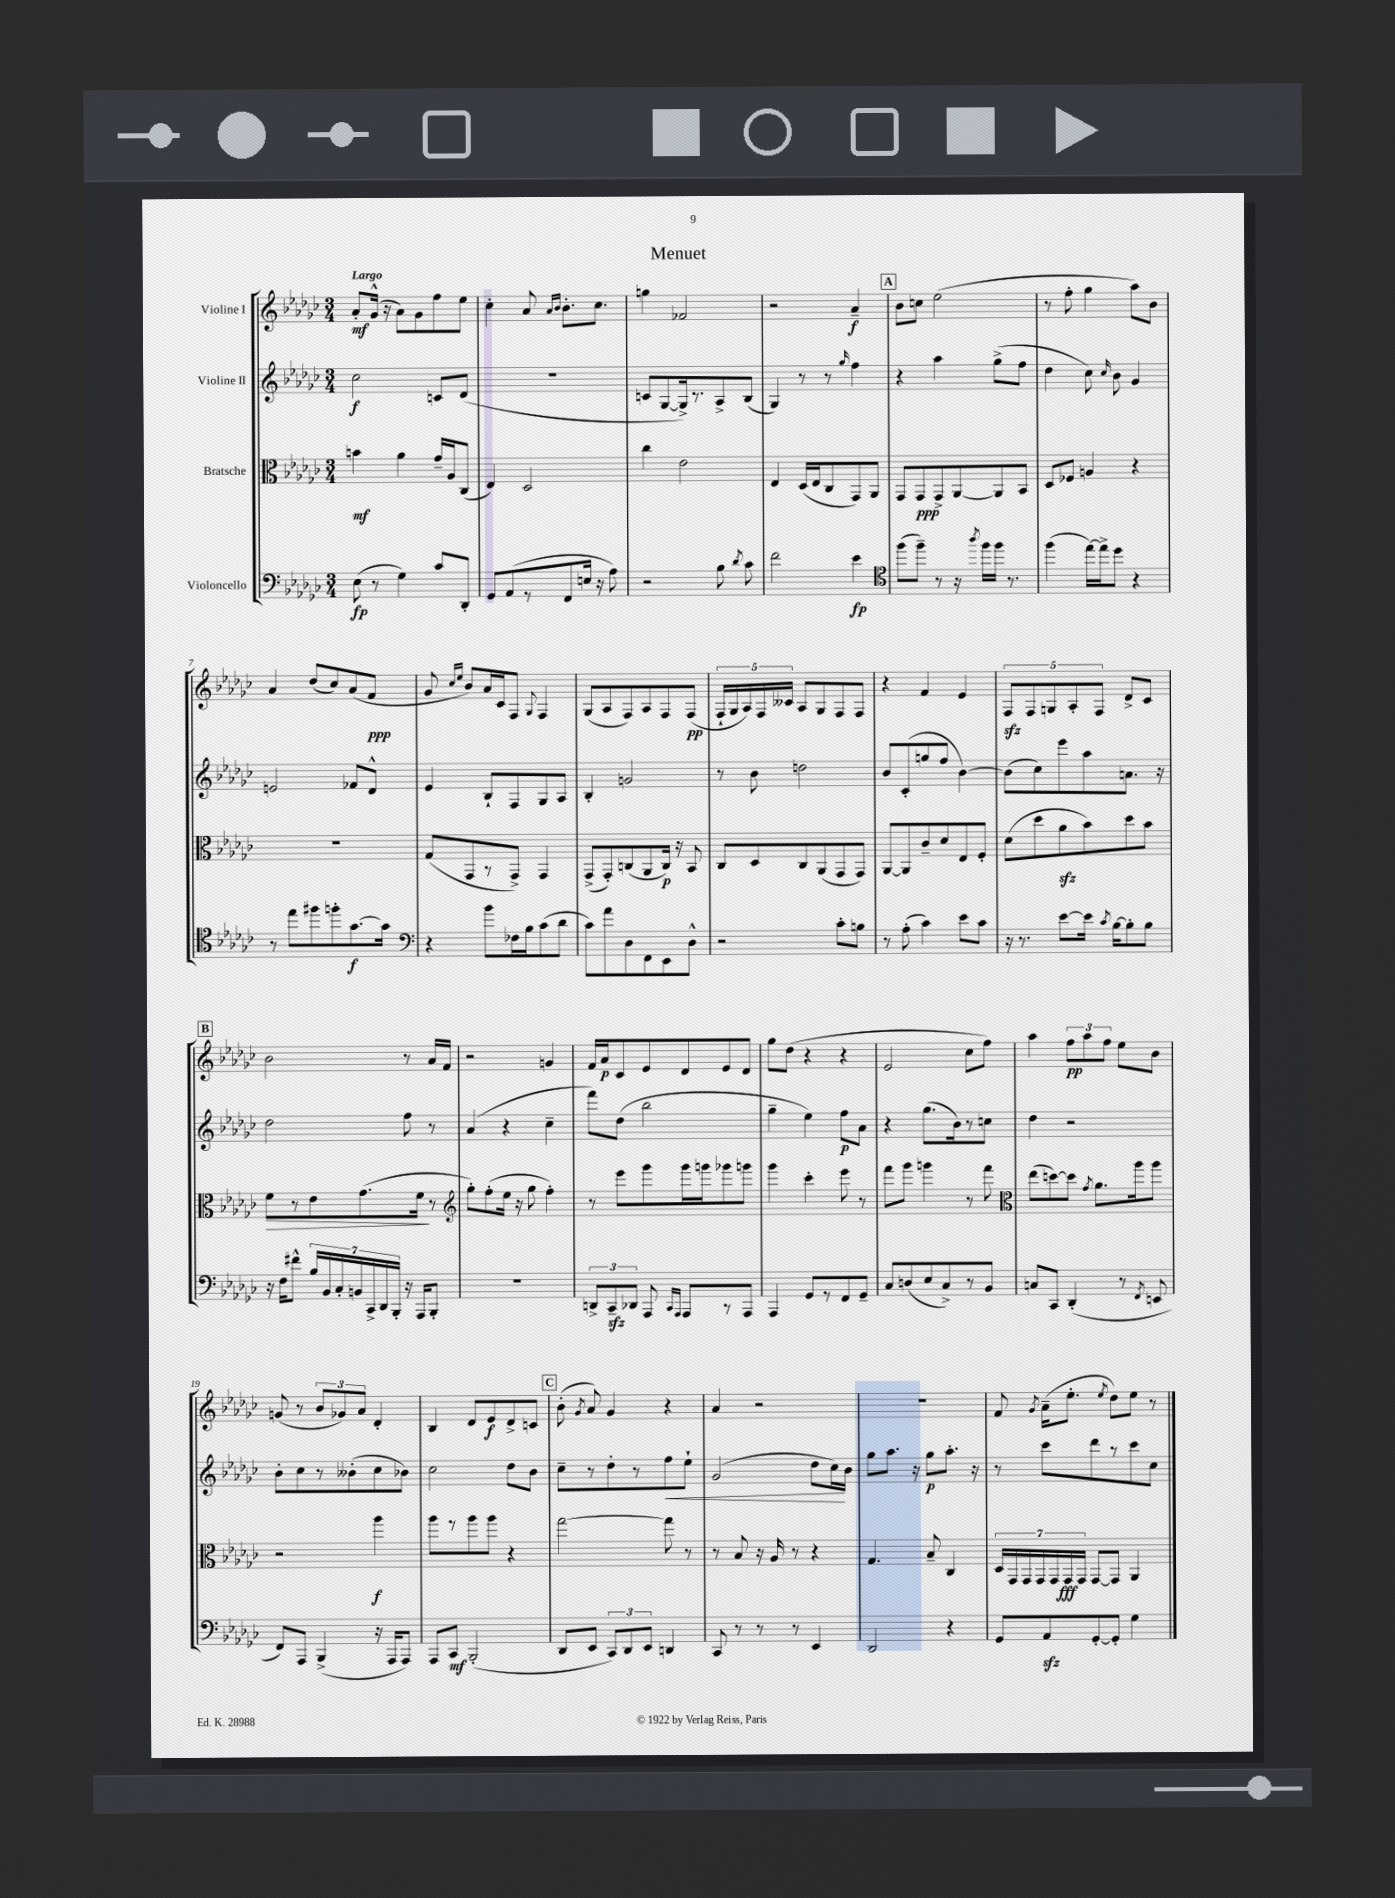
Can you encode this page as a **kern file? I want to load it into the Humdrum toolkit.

**kern	**kern	**kern	**kern
*staff4	*staff3	*staff2	*staff1
*clefF4	*clefC3	*clefG2	*clefG2
*k[b-e-a-d-g-c-]	*k[b-e-a-d-g-c-]	*k[b-e-a-d-g-c-]	*k[b-e-a-d-g-c-]
*M3/4	*M3/4	*M3/4	*M3/4
(8E-\	4b\	2cc-\	8a-'/L
8r	.	.	(16g-^^/Jk
.	.	.	16r
4G-\)	4a-\	.	8a-\L)
.	.	.	8g-\
8c-/L	16g-~/LL	8c/L	8ff\
.	16A-/J	.	.
8DD-'/J	(8C-/J	(8d-/J	8ee-\J
=	=	=	=
8GG-/L	4E-/)	2.r	4cc-'\
(8AA-/	.	.	.
8r	2D-/	.	8a-/
.	.	.	16qqa-/LL
.	.	.	16qqb-/JJ
8FF/	.	.	8.b-'\L
16E/Jk	.	.	.
16r	.	.	8.cc-\J
8A-\)	.	.	.
=	=	=	=
2r	4cc-\	8c/L	4gg\
.	.	[8G-/	.
.	2e-\	16G-^/]k)	2f-/
.	.	8.r	.
8B-\	.	8A-^/	.
8qd-/	.	.	.
8c-\	.	(8B-/J	.
=	=	=	=
2f\	4E-/	4G-/)	2r
.	(16D-/LL	8r	.
.	16E-/J	.	.
.	8C-/	8r	.
.	.	16qqgg-/	.
4e-\	8GG-/)	4ff\	4a-~/
.	8AA-/J	.	.
=	=	=	=
*clefC4	*	*	*
(8ff\L	8GG-/L	4r	8b-\L
8ff~\J)	8GG-/	.	8cc\J
8r	8GG-^/	4aa-\	(2ee-\
16r	[8AA-/	.	.
8qaa-/	.	.	.
16ff\LL	.	.	.
16ff\JJ	8AA-/]	(8gg-^\L	.
8.r	.	.	.
.	8BB-/J	8ff\J	.
=	=	=	=
(4ff\	8D-/L	4dd-\	8r
.	8F-/J	.	8ff'\
[16ee-\LL)	4A/	8cc-\)	4gg-\
16ee-^\]J	.	.	.
.	.	16qqcc-/	.
8dd-\J	.	8b-\	.
4r	4r	4g-/	8aa-\L)
.	.	.	8b-\J
=	=	=	=
8r	2.r	2e/	4a-/
8ee-\L	.	.	.
8ff#\	.	.	(8dd-/L
8ff'\	.	.	8cc-/)
[8.g-\	.	8f-/L	(8a-/
.	.	8d-^^/J	8f/J
16g-\]Jk	.	.	.
=	=	=	=
*clefF4	*	*	*
4r	(8G-/L	4e-/	8g-/
.	.	.	16qqcc-/LL
.	.	.	16qqee-/JJ
.	8GG-/	.	8b-/L)
8b-\L	8r	8B-`/L	16a-/L
.	.	.	16c-/J
16F-\L	8GG-^/J)	8F/	8F/J
16B-\J	.	.	.
.	.	.	8qqG-/
(8c-\	4GG-/	8G-/	4F/
8d-\J	.	8A-/J	.
=	=	=	=
8c-\L)	(8GG-^/L	4B-'/	(8G-/L
8a-\	8GG-'/)	.	8A-/
8D-\	(8C/	2g/	8F/)
8FF\	8AA-/	.	8A-/
8EE-\	16C/Jk)	.	8F/
.	16r	.	.
8D-^^\J	8BB-/	.	(8F/J
=	=	=	=
2r	8C-/L	8r	20F`/LL
.	.	.	20G-/
.	.	.	20A-/)
.	8D-/	8b-\	.
.	.	.	20F/
.	.	.	20c--/JJ
.	8C-/	2dd\	8A-/L
.	(8AA-/	.	8G-/
8c-'\L	8GG-/	.	8F/
8B\J	8GG-/J)	.	8F/J
=	=	=	=
8r	[8AA-/L	8b-/L	4r
(8A-'\	8AA-/]	(8c-'/	.
4c-\)	8c-~/	8gg/	4f/
.	8d-/	8ff/J	.
8e-\L	8E-/	[4b-\)	4e-/
8c-\J	8F'/J	.	.
=	=	=	=
16r	(8d-\L	(8b-\]L	10F/L
8.r	.	.	.
.	.	.	10F/
.	8dd-\	8cc-\)	.
.	.	.	10G/
[8e-\L	8a-\	8eee-\	.
.	.	.	10A-'/
16e-\]Jk	8b-\)	8aa-\	.
.	.	.	10F/J
8qc-/	.	.	.
[16B-\LK	.	.	.
8B-'\]	8dd-\	8.a\J	8d-^/L
8B-\J	8b-\J	.	8c-/J
.	.	16r	.
=	=	=	=
16r	8f\L	2dd-\	2b-\
16F\LK	.	.	.
8f#^^\J	8r	.	.
28B-/LL	8e-\	.	.
28BB-/	.	.	.
28C-'/	.	.	.
28BB/	.	.	.
.	(8.g-\	.	.
28CC-^/	.	.	.
28DD-/	.	.	.
28BBB-'/JJ	.	.	.
16r	.	8ff\	8r
16AAA-/LK	16f\Jk	.	.
8BBB-'/J	8r	8r	16a-/LL
.	.	.	16f/JJ
=	=	=	=
*	*clefG2	*	*
2.r	8gg-'\L)	(4a-/	2r
.	(8ff'\	.	.
.	16ee-\Jk	4r	.
.	16r	.	.
.	8gg-\	.	.
.	4ff'\)	4cc-~\	4g/
=	=	=	=
12DD^/L	8r	8fff\L)	16f/LL
.	.	.	16a-/J
12CC-~/	.	.	.
.	8eee-\L	(8dd-\J	8c-/
12DD-/J	.	.	.
8AAA-/	8ggg-\	2bb-\	8e-/
16qqCC-/LL	.	.	.
16qqAAA-/JJ	.	.	.
8AAA-/L	16ggg-\L	.	8d-/
.	16ggg\J	.	.
8r	8ggg-\	.	8e-/
8AAA-/J	8ggg\J	.	8d-/J
=	=	=	=
4AAA-/	4ggg-\	4gg-~\	8gg-\L
.	.	.	(8dd-\J
8GG-/L	4ccc-'\	4ee-\)	4r
8r	.	.	.
8FF/	8eee-\	8ff\L	4r
8GG-~/J	8r	8a-\J	.
=	=	=	=
8C-/L	8fff\L	4r	2e-/
(8D/	8ggg-\J	.	.
8E-/	4ggg\	(8.gg-\L	.
8C-^/)	.	.	.
.	.	16b-\k)	.
8r	8r	8r	8cc-\L
8BB-/J	8fff\	8cc\J	8ff\J)
=	=	=	=
*	*clefC3	*	*
8C/L	(8ee-\L	4dd-\	4aa-\
8CC-/J	[8dd\)	.	.
(4DD-'/	8dd\]J	2r	12ff\L
.	.	.	12aa-\
.	8qg-/	.	.
.	8.a-\L	.	.
.	.	.	12ff\J
8r	.	.	8ee-\L
.	16aa-\k	.	.
8qFF/	.	.	.
8EE/	8aa-\J	.	8b-\J
=	=	=	=
8FF/L)	2r	8b-'\L	(8g/
8AAA-/J	.	8cc-\	8r
(4BBB-^/	.	8r	12b-/L
.	.	.	12g-/)
.	.	(8b--'\	.
.	.	.	12a-/J
16r	4aa-\	8cc-\	4d-'/
16AAA-/LK	.	.	.
8AAA-/J)	.	8b-\J)	.
=	=	=	=
8AAA-/L	8aa-\L	2cc-\	4B-/
8CC-/J	8r	.	.
(2BBB-'/	8aa-\	.	8d-/L
.	8aa-\J	.	8e-/
.	4r	8dd-\L	8d-^/
.	.	8b-\J	8c/J
=	=	=	=
8DD-/L	[2gg-\	8cc-~\L	(8b-'\
.	.	.	8qg-/
8EE-/J	.	8r	8a-/)
12CC-/L)	.	8dd-'\	4g-/
12DD-/	.	.	.
.	.	8r	.
12EE-/J	.	.	.
4DD/	8gg-\]	8ff\	4r
.	8r	8ee-`\J	.
=	=	=	=
8CC-/	8r	(2g-/	4a-/
8r	8B-/	.	.
8r	16r	.	2r
.	16A-/	.	.
8r	8r	.	.
4EE-/	4r	8dd-\L	.
.	.	16cc-\L)	.
.	.	16b-\JJ	.
=	=	=	=
2DD-/	4.G-/	8gg-\L	2.r
.	.	8.aa-\J	.
.	.	16r	.
.	8B-~/	8gg-\L	.
4r	4C-/	8.aa-'\J	.
.	.	16r	.
=	=	=	=
8GG-/L	28D-/LL	8r	8f/
.	28GG-/	.	.
.	28GG-/	.	.
.	28GG-/	.	.
.	.	.	8qg-/
8AA-/	.	8ccc-\L	(16a-~\LK
.	28GG-/	.	.
.	28GG-/	.	.
.	.	.	8.ee-'\J
.	28GG-/JJ	.	.
[8GG-'/	[8GG-/L	8ddd-\	.
.	.	.	8qee-/
8GG-'/]J	8GG-/]J	8r	8dd-\L)
4G-\	4AA-/	8ccc-\	8ee-\J
.	.	8cc-\J	8r
==	==	==	==
*-	*-	*-	*-
